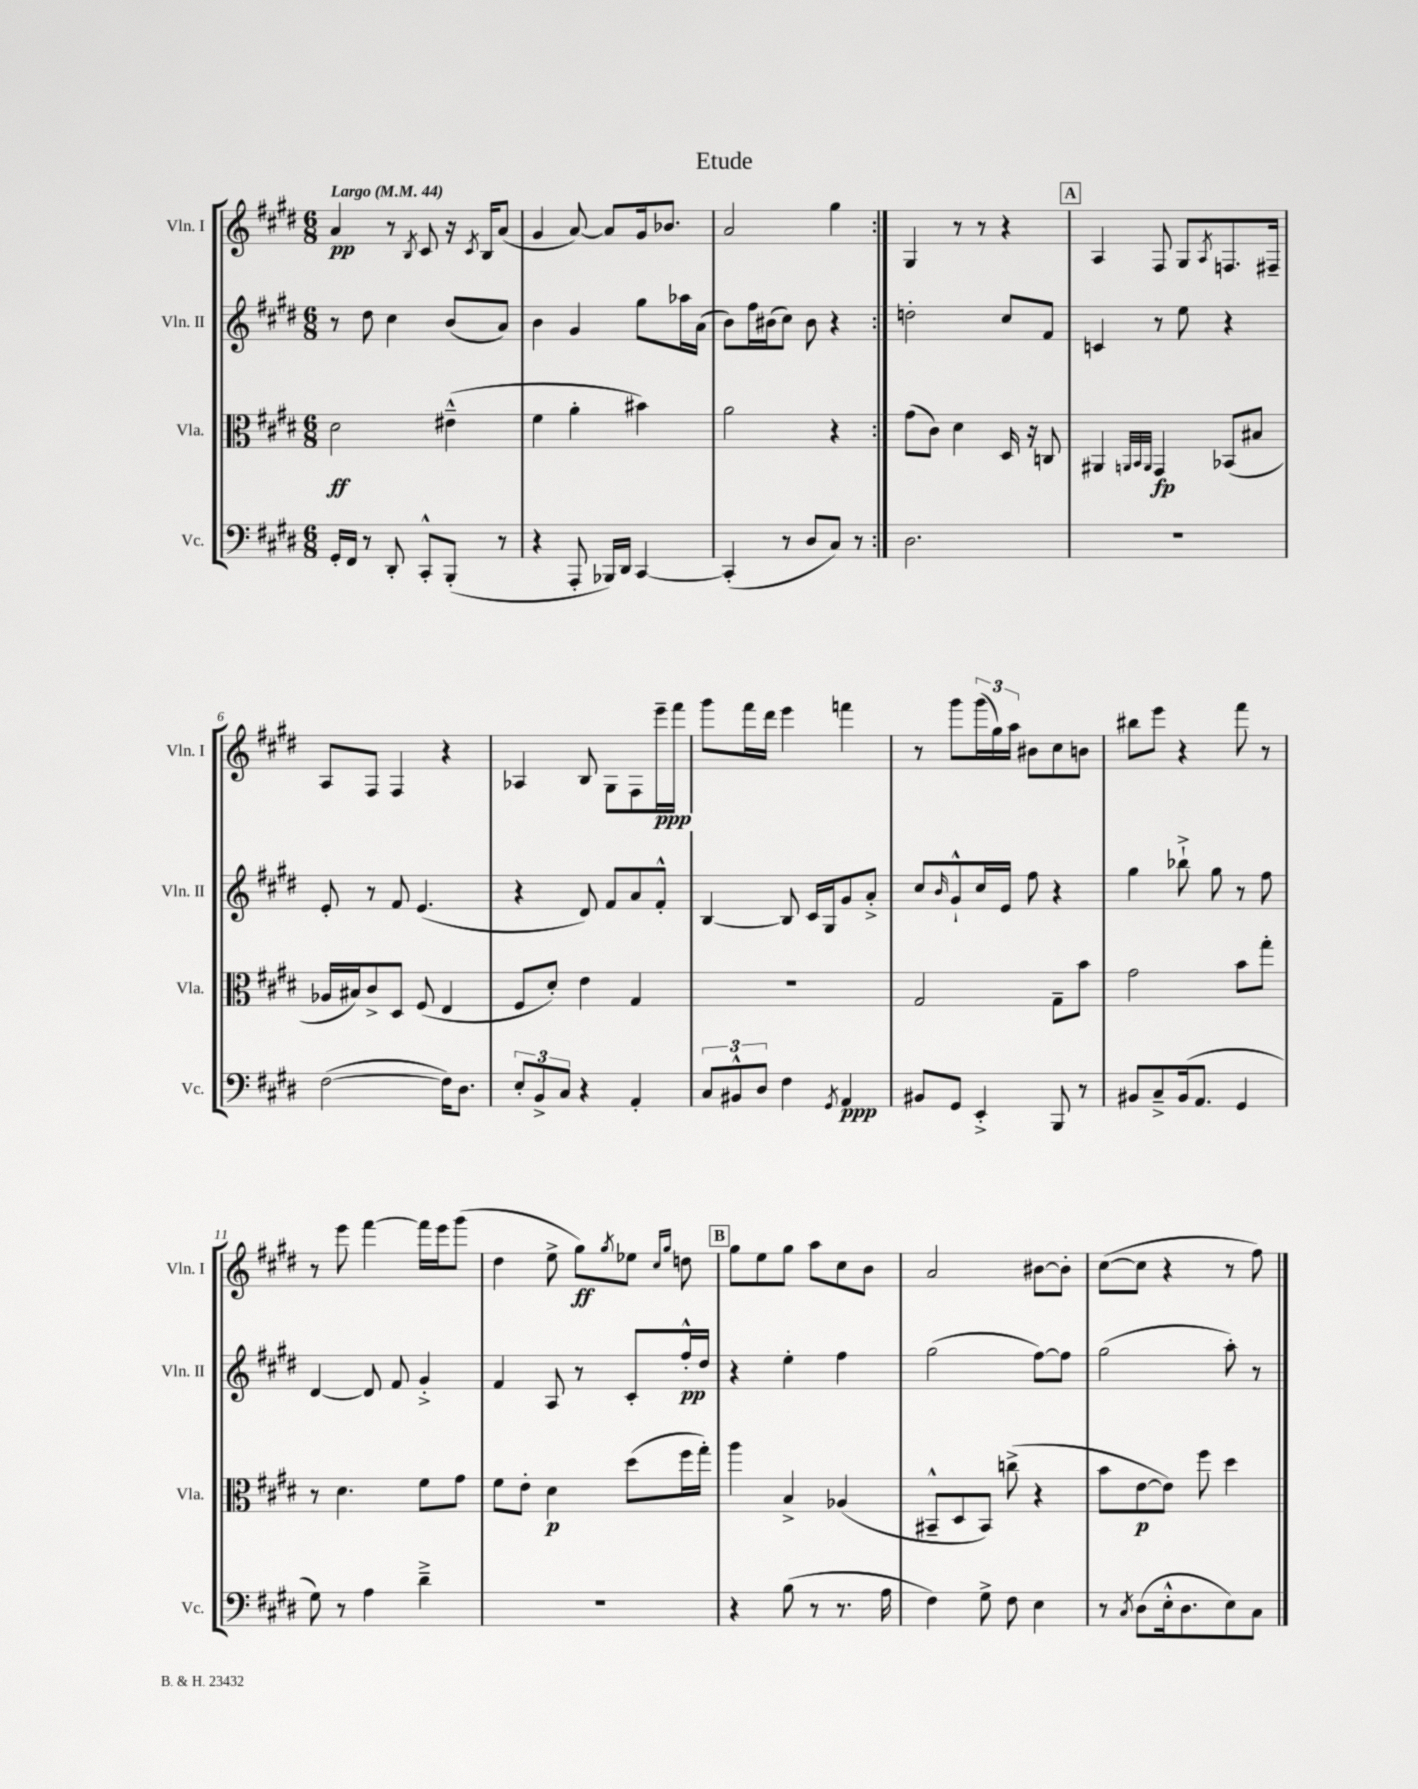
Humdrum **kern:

**kern	**kern	**kern	**kern
*staff4	*staff3	*staff2	*staff1
*clefF4	*clefC3	*clefG2	*clefG2
*k[f#c#g#d#]	*k[f#c#g#d#]	*k[f#c#g#d#]	*k[f#c#g#d#]
*M6/8	*M6/8	*M6/8	*M6/8
*MM44	*MM44	*MM44	*MM44
16GG#'	2d#	8r	4a
16FF#	.	.	.
8r	.	8dd#	.
8DD#'	.	4cc#	8r
.	.	.	8qB
8CC#'^^	.	.	8c#
(8BBB'	(4e#~^^	(8b	16r
.	.	.	8qc#
.	.	.	16B
8r	.	8a)	(8a
=	=	=	=
4r	4f#	4b	4g#
8AAA'	4a'	4g#	[8a)
16BBB-)	.	.	8a]
16DD#	.	.	.
[4CC#	4b#)	8gg#	16g#
.	.	.	8.b-
.	.	16aa-	.
.	.	(16a	.
=	=	=	=
(4CC#']	2a	8b)	2a
.	.	16ff#	.
.	.	(16b#	.
8r	.	8cc#)	.
8D#	.	8b#	.
8C#)	4r	4r	4gg#
8r	.	.	.
=:|!	=:|!	=:|!	=:|!
2.D#	(8g#	2dd'	4G#
.	8c#)	.	.
.	4d#	.	8r
.	.	.	8r
.	16D#	8cc#	4r
.	16r	.	.
.	8C	8f#	.
=	=	=	=
2.r	4AA#	4c	4A
.	32qqAA	.	.
.	32qqBB	.	.
.	32qqAA	.	.
.	4GG#	8r	8F#
.	.	8ee	8G#
.	.	.	8qA
.	(8BB-	4r	8.F
.	8B#	.	.
.	.	.	16F#~
=	=	=	=
([2F#	16A-	8e'	8A
.	16B#)	.	.
.	8c#^	8r	8F#
.	8D#	8f#	4F#
.	(8F#	(4.e	.
16F#])	4E	.	4r
8.D#	.	.	.
=	=	=	=
12E'	8F#	4r	4A-
12BB^	.	.	.
.	8d#')	.	.
12C#	.	.	.
4r	4e	8d#)	8B
.	.	8f#	8G#
4AA'	4G#	8a	8F#
.	.	8f#'^^	16eee~
.	.	.	16fff#
=	=	=	=
12C#	2.r	[4B	8ggg#
12BB#^^	.	.	.
.	.	.	16fff#
12D#	.	.	.
.	.	.	16ddd#
4F#	.	8B]	4eee
.	.	16c#	.
.	.	16G#	.
8qGG#	.	.	.
4AA	.	8g#	4fff
.	.	8a'^	.
=	=	=	=
8BB#	2G#	8cc#	8r
.	.	16qqb	.
8GG#	.	8g#`^^	8ggg#
4EE'^	.	16cc#	(24ggg#
.	.	.	24gg#)
.	.	16e	.
.	.	.	24aa
.	.	8ff#	8b#
8BBB	8G#~	4r	8cc#
8r	8b	.	8b
=	=	=	=
8BB#	2g#	4gg#	8bb#
8C#~^	.	.	8eee
(16BB#	.	8bb-`^	4r
8.AA	.	.	.
.	.	8gg#	.
4GG#	8b	8r	8fff#
.	8gg#'	8ff#	8r
=	=	=	=
8G#)	8r	[4d#	8r
8r	4.d#	.	8eee
4A	.	8d#]	[4fff#
.	.	8f#	.
4d#~^	8f#	4g#'^	16fff#]
.	.	.	16eee
.	8g#	.	(8ggg#
=	=	=	=
2.r	8f#	4f#	4dd#
.	8e'	.	.
.	4d#	8A	8ee^
.	.	8r	8gg#)
.	.	.	8qgg#
.	(8dd#	8c#'	8ee-
.	.	.	16qqcc#
.	.	.	16qqgg#
.	16ff#	16ff#'^^	8dd
.	16gg#')	16dd#	.
=	=	=	=
4r	4aa	4r	8gg#
.	.	.	8ee
(8B	4B^	4ee'	8gg#
8r	.	.	8aa
8.r	(4A-	4ff#	8cc#
.	.	.	8b
16A	.	.	.
=	=	=	=
4F#)	8BB#~^^	(2gg#	2a
.	8D#	.	.
8G#^	8BB#)	.	.
8F#	(8cc^	.	.
4E	4r	[8ff#)	[8b#
.	.	8ff#]	8b#']
=	=	=	=
8r	8b	(2gg#	([8cc#
8qC#	.	.	.
(8D#	[8e	.	8cc#]
16E'^^	8e])	.	4r
8.D#	.	.	.
.	8ff#	.	.
8E)	4dd#	8aa')	8r
8C#	.	8r	8ff#)
==	==	==	==
*-	*-	*-	*-
